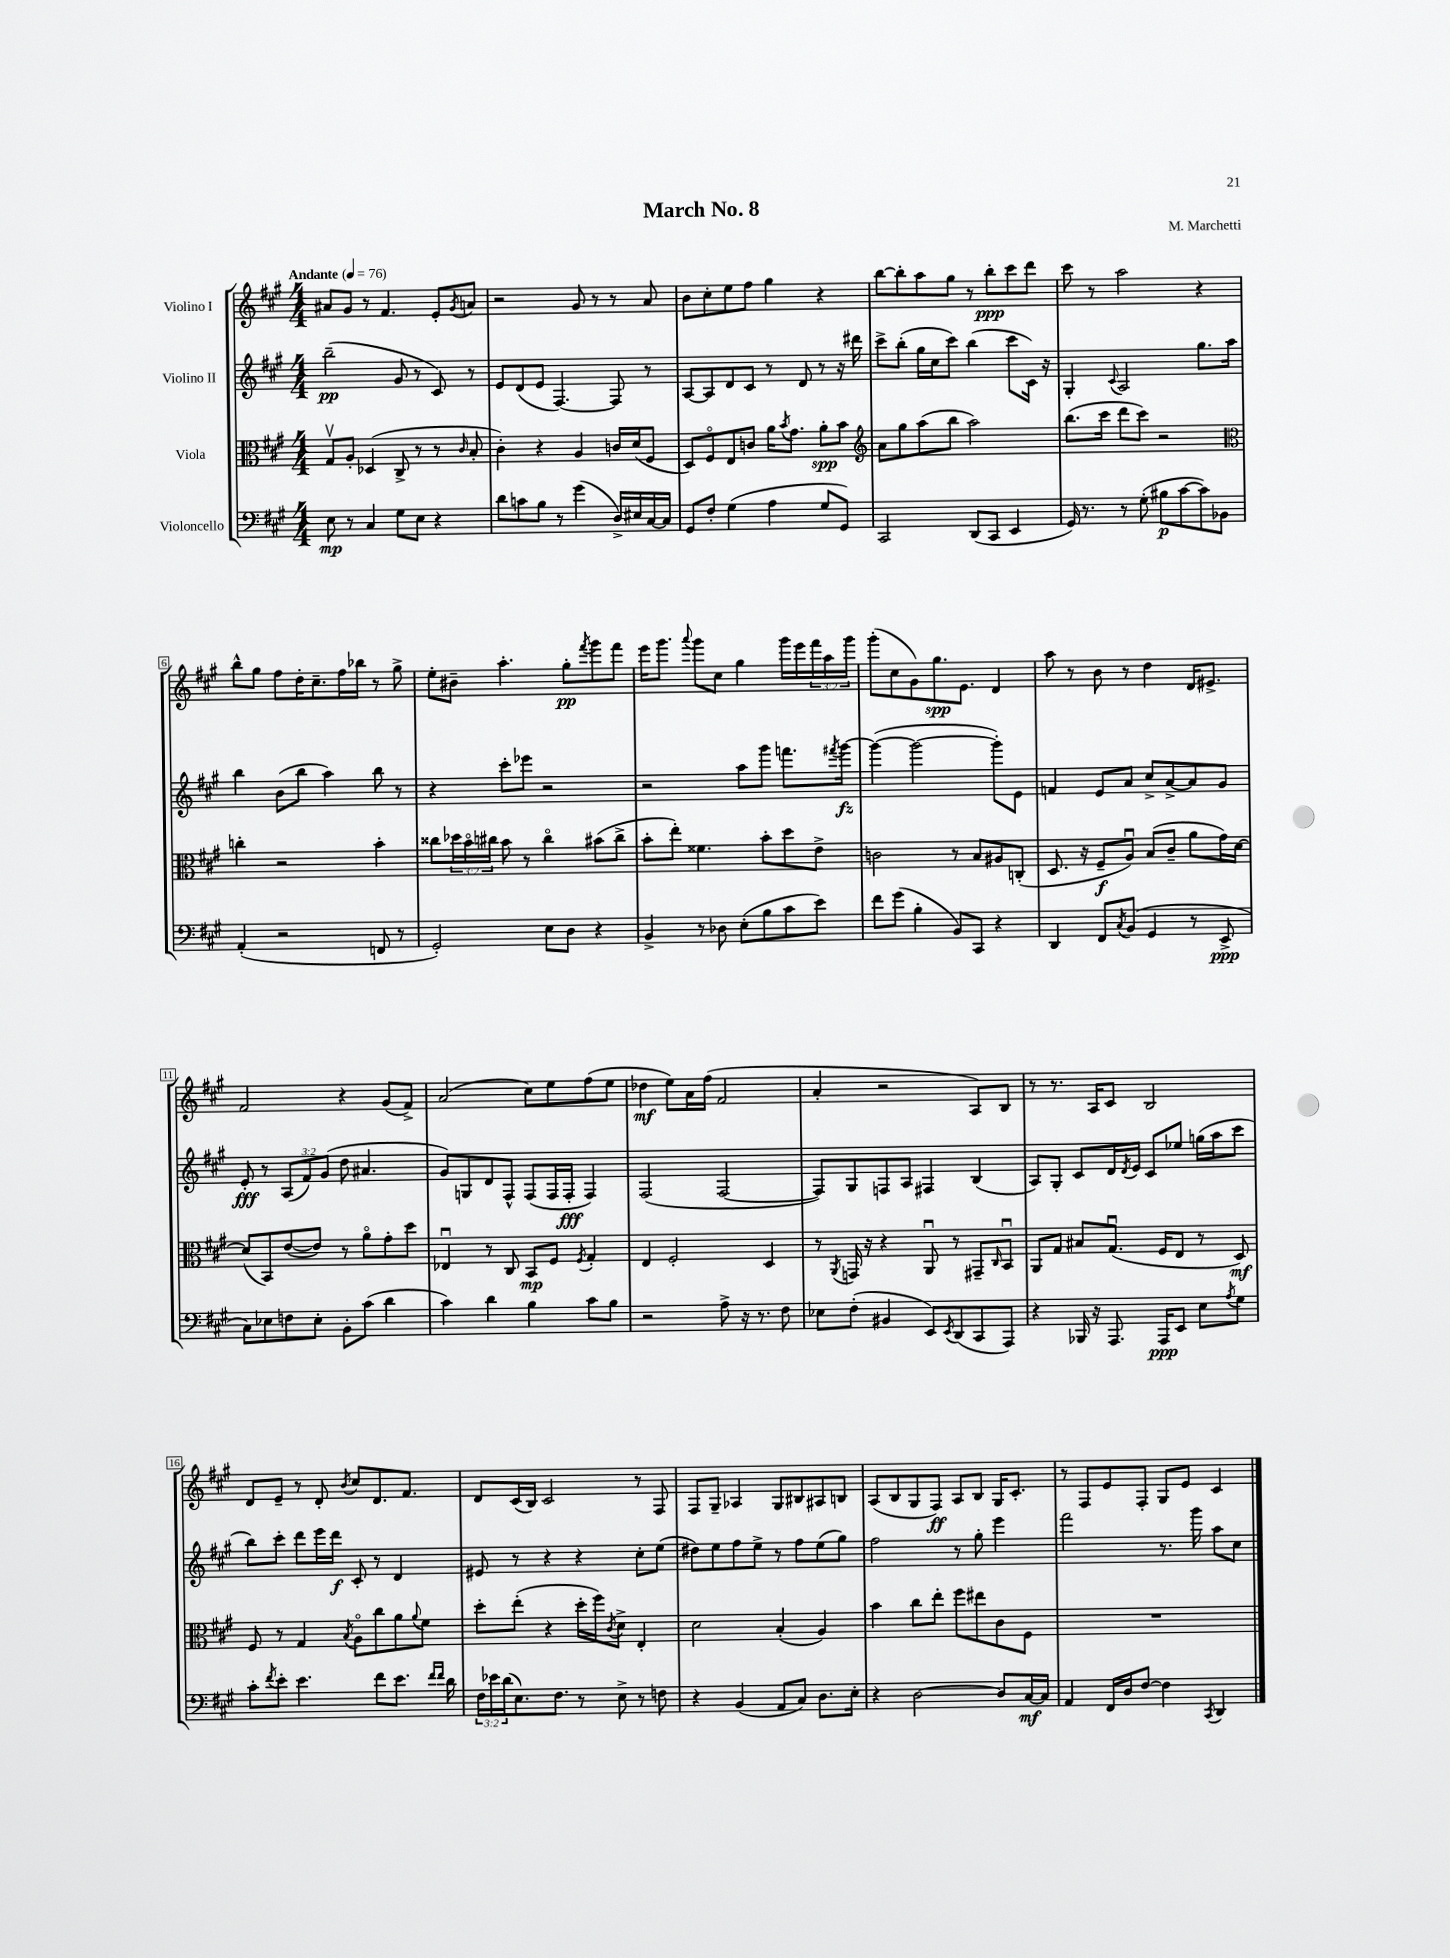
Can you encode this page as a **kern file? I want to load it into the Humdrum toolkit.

**kern	**dynam	**kern	**dynam	**kern	**dynam	**kern	**dynam
*part4	*part4	*part3	*part3	*part2	*part2	*part1	*part1
*staff4	*staff4	*staff3	*staff3	*staff2	*staff2	*staff1	*staff1
*I"Violoncello	*	*I"Viola	*	*I"Violino II	*	*I"Violino I	*
*clefF4	*	*clefC3	*	*clefG2	*	*clefG2	*
*k[f#c#g#]	*	*k[f#c#g#]	*	*k[f#c#g#]	*	*k[f#c#g#]	*
*M4/4	*	*M4/4	*	*M4/4	*	*M4/4	*
*MM76	*	*MM76	*	*MM76	*	*MM76	*
=1	=1	=1	=1	=1	=1	=1	=1
!	!	!	!	!	!	!LO:TX:a:B:t=Andante	!
8E\	mp	8G#v/L	.	(2bb~\	pp	8a#X/L	.
8r	.	8A'/J	.	.	.	8g#/J	.
4C#/	.	(4D-X/	.	.	.	8r	.
.	.	.	.	.	.	4.f#/	.
8G#\L	.	8C#^/	.	8g#/	.	.	.
8E\J	.	8r	.	8r	.	.	.
4r	.	8r	.	8c#/)	.	8e'/L	.
.	.	16qqc#/	.	.	.	8qg#/	.
.	.	8B'/	.	8r	.	8an/J	.
=2	=2	=2	=2	=2	=2	=2	=2
8d\L	.	4c#'\)	.	8e/L	.	2r	.
8cn\	.	.	.	(8d/	.	.	.
8B\J	.	4r	.	8e/J	.	.	.
8r	.	.	.	[4.F#/)	.	.	.
(4g#\	.	4A/	.	.	.	8g#/	.
.	.	.	.	.	.	8r	.
16D^/LL)	.	16cn/LL	.	8F#/]	.	8r	.
16E#X/	.	(16d/J	.	.	.	.	.
[16C#/	.	8F#/J	.	8r	.	8a/	.
16C#/JJ]	.	.	.	.	.	.	.
=3	=3	=3	=3	=3	=3	=3	=3
8GG#/L	.	8D/L)	.	[8A/L	.	8b\L	.
8F#'/J	.	8F#/	.	8A/]	.	8cc#'\	.
(4G#\	.	8E/	.	8d/	.	8ee\	.
.	.	8cn/J	.	8c#/J	.	8ff#\J	.
4A\	.	16a\KL	.	8r	.	4gg#\	.
.	.	8qb/	.	.	.	.	.
.	.	8.g#\J	.	.	.	.	.
.	.	.	.	8d/	.	.	.
8G#/L	.	8a'\L	spp	8r	.	4r	.
8GG#/J)	.	8b\J	.	16r	.	.	.
.	.	.	.	16ddd#X\	.	.	.
=4	=4	=4	=4	=4	=4	=4	=4
*	*	*clefG2	*	*	*	*	*
2CC#/	.	8a\L	.	8ccc#^\L	.	[8bb\L	.
.	.	8gg#\	.	(8bb'\J	.	8bb'\]	.
.	.	(8aa\	.	16gg#\LL	.	8aa\	.
.	.	.	.	16cc#\J	.	.	.
.	.	8bb\J	.	8ccc#\J)	.	8gg#\J	.
(8DD/L	.	2aa\)	.	(4bb\	.	8r	.
8CC#/J	.	.	.	.	.	8bb'\L	ppp
4EE/	.	.	.	8ccc#\L	.	8ccc#\	.
.	.	.	.	16c#\Jk)	.	8ddd\J	.
.	.	.	.	16r	.	.	.
=5	=5	=5	=5	=5	=5	=5	=5
16GG#/)	.	(8.bb\L	.	4G#'/	.	8ccc#\	.
8.r	.	.	.	.	.	.	.
.	.	.	.	.	.	8r	.
.	.	16ccc#\Jk	.	.	.	.	.
.	.	.	.	8qqc#/	.	.	.
8r	.	8ddd\L	.	2A/	.	2aa\	.
(8G#'\	.	8ccc#\J)	.	.	.	.	.
8B#X\L	p	2r	.	.	.	.	.
[8c#\	.	.	.	.	.	.	.
8c#\])	.	.	.	8.gg#\L	.	4r	.
8BB-X\J	.	.	.	.	.	.	.
.	.	.	.	16aa\Jk	.	.	.
!!LO:LB:g=z
=6	=6	=6	=6	=6	=6	=6	=6
*	*	*clefC3	*	*	*	*	*
(4AA'/	.	4ccn'\	.	4bb\	.	8bb^^\L	.
.	.	.	.	.	.	8gg#\J	.
2r	.	2r	.	(8b\L	.	8ff#\L	.
.	.	.	.	8bb\J	.	16dd'\K	.
.	.	.	.	.	.	8.cc#~\	.
.	.	.	.	4aa\)	.	.	.
.	.	.	.	.	.	16ff#\L	.
.	.	.	.	.	.	16bb-X\JJ	.
8FFn/	.	4b'\	.	8bb\	.	8r	.
8r	.	.	.	8r	.	8gg#^\	.
=7	=7	=7	=7	=7	=7	=7	=7
2GG#'/)	.	8cc##X\L	.	4r	.	8ee'\L	.
.	.	24dd-X\L	.	.	.	8b#X~\J	.
.	.	24b\	.	.	.	.	.
.	.	24cc#X\JJ	.	.	.	.	.
.	.	8b\	.	8ccc#'\L	.	4.aa'\	.
.	.	8r	.	8eee-X\J	.	.	.
8E\L	.	4cc#\	.	2r	.	.	.
8D\J	.	.	.	.	.	8gg#'\L	pp
.	.	.	.	.	.	8qfff#/	.
4r	.	(8b#X\L	.	.	.	8ggg#\	.
.	.	8cc#^\J	.	.	.	8fff#\J	.
=8	=8	=8	=8	=8	=8	=8	=8
4BB^/	.	8b'\L	.	2r	.	16eee\KL	.
.	.	.	.	.	.	8.ggg#\J	.
.	.	8ee'\J)	.	.	.	.	.
.	.	.	.	.	.	8qqaaa/	.
8r	.	4.f##X\	.	.	.	8ggg#\L	.
8D-X\	.	.	.	.	.	8cc#\J	.
(8E'\L	.	.	.	8aa\L	.	4gg#\	.
8B\	.	8b'\L	.	8ggg#\J	.	.	.
8c#\	.	8dd\	.	8.fffn\L	.	16ggg#\LL	.
.	.	.	.	.	.	16eee\	.
8e\J)	.	8e^\J	.	.	.	24fff#\	.
.	.	.	.	.	.	24aa\	.
.	.	.	.	8qfff#X/	.	.	.
.	.	.	.	[16ggg#\Jk	fz	.	.
.	.	.	.	.	.	24ggg#\JJ	.
=9	=9	=9	=9	=9	=9	=9	=9
8f#\L	.	2cn\	.	(4ggg#\_	.	(8ggg#'\L	.
(8g#\J	.	.	.	.	.	8cc#\	.
4B'\	.	.	.	2ggg#\_	.	8g#\)	.
.	.	.	.	.	.	8.gg#\	spp
8BB/L)	.	8r	.	.	.	.	.
.	.	.	.	.	.	8.e\J	.
8CC#/J	.	8B/L	.	.	.	.	.
4r	.	8A#X/	.	8ggg#'\L])	.	4d/	.
.	.	(8Cn'/J	.	8e\J	.	.	.
=10	=10	=10	=10	=10	=10	=10	=10
4DD/	.	8.D/	.	4fn/	.	8aa\	.
.	.	.	.	.	.	8r	.
.	.	16r	.	.	.	.	.
8FF#/L	.	8F#~/L	f	8e/L	.	8b\	.
8qC#/	.	.	.	.	.	.	.
(8BB/J	.	8Au/J)	.	8a/J	.	8r	.
4GG#/	.	(8B/L	.	8cc#^/L	.	4dd\	.
.	.	8c#~/J	.	[8a^/	.	.	.
8r	.	8a\L	.	8a/]	.	16d/KL	.
.	.	.	.	.	.	8.e#X^/J	.
8EE^/	ppp	16g#\L)	.	8g#/J	.	.	.
.	.	[16d\JJ	.	.	.	.	.
!!LO:LB:g=z
=11	=11	=11	=11	=11	=11	=11	=11
8C#\L)	.	(8d/L]	.	8e'/	fff	2f#/	.
8E-X\	.	8BB/)	.	8r	.	.	.
8Fn\	.	([8e/	.	(12A/L	.	.	.
.	.	.	.	12f#/)	.	.	.
8E-'\J	.	8e/J])	.	.	.	.	.
.	.	.	.	(12g#/J	.	.	.
8BB'\L	.	8r	.	8dd\	.	4r	.
(8c#\J	.	8a\L	.	4.a#X/	.	.	.
4d\	.	8g#'\	.	.	.	(8g#/L	.
.	.	8dd\J	.	.	.	8f#^/J)	.
=12	=12	=12	=12	=12	=12	=12	=12
4c#\)	.	4E-Xu/	.	8g#/L)	.	(2a/	.
.	.	.	.	8Gn/	.	.	.
4d\	.	8r	.	8d/	.	.	.
.	.	8C#/	.	8F#^^/J	.	.	.
4B\	.	8BB/L	mp	(8F#/L	.	8cc#\L)	.
.	.	8F#/J	.	16F#/L	.	8ee\	.
.	.	.	.	16F#'/JJ	fff	.	.
.	.	8qF#/	.	.	.	.	.
8c#\L	.	4G#'/	.	4F#/)	.	(8ff#\	.
8B\J	.	.	.	.	.	8ee\J	.
=13	=13	=13	=13	=13	=13	=13	=13
2r	.	4E/	.	(2F#/	.	4dd-X\	mf
.	.	2F#'/	.	.	.	8ee\L)	.
.	.	.	.	.	.	16a\L	.
.	.	.	.	.	.	(16ff#\JJ	.
8A^\	.	.	.	[2F#/	.	2f#/	.
16r	.	.	.	.	.	.	.
8.r	.	.	.	.	.	.	.
.	.	4D/	.	.	.	.	.
8F#\	.	.	.	.	.	.	.
=14	=14	=14	=14	=14	=14	=14	=14
8E-X\L	.	8r	.	8F#/L])	.	4a'/	.
.	.	8qAA/	.	.	.	.	.
(8F#'\J	.	16GGn/	.	8G#/	.	.	.
.	.	16r	.	.	.	.	.
4BB#X/	.	4r	.	8Fn/	.	2r	.
.	.	.	.	8A/J	.	.	.
8EE/L)	.	8AAu/	.	4F#X/	.	.	.
8qEE/	.	.	.	.	.	.	.
(8DD/	.	8r	.	.	.	.	.
8CC#/	.	8GG#X~/L	.	(4B/	.	8A/L)	.
.	.	16qqC#/	.	.	.	.	.
8AAA/J)	.	8BBu/J	.	.	.	8B/J	.
=15	=15	=15	=15	=15	=15	=15	=15
4r	.	8AA/L	.	8A/L)	.	8r	.
.	.	8G#/J	.	8G#'/J	.	8.r	.
16BBB-X/	.	8B#X/L	.	8c#/L	.	.	.
16r	.	.	.	.	.	16A/KL	.
8.AAA/	.	(8.G#u/J	.	16d/L	.	8c#/J	.
.	.	.	.	8qd/	.	.	.
.	.	.	.	16e/JJ	.	.	.
.	.	.	.	8c#/L	.	2B/	.
16AAA/KL	ppp	16F#/KL	.	.	.	.	.
8EE/J	.	8E/J	.	8ee-X/J	.	.	.
8E\L	.	8r	.	(16ggn\LL	.	.	.
.	.	.	.	16aa\J	.	.	.
8qA/	.	.	.	.	.	.	.
8G#\J	.	8D/)	mf	8ccc#\J	.	.	.
!!LO:LB:g=z
=16	=16	=16	=16	=16	=16	=16	=16
8c#'\L	.	8F#/	.	8bb\L)	.	8d/L	.
8qf#/	.	.	.	.	.	.	.
8e'\J	.	8r	.	8ccc#'\J	.	8e~/J	.
4.e\	.	4G#/	.	8ddd\L	.	8r	.
.	.	.	.	16eee\L	.	8d'/	.
.	.	.	.	16ddd\JJ	f	.	.
.	.	8qB/	.	.	.	8qb/	.
.	.	8A\L	.	8c#'/	.	8cc#/L	.
8f#\L	.	8cc#\	.	8r	.	8.d/	.
8.e\J	.	8a\	.	4d/	.	.	.
.	.	.	.	.	.	8.f#/J	.
.	.	8qqa/	.	.	.	.	.
.	.	8f#\J	.	.	.	.	.
16qqf#/LL	.	.	.	.	.	.	.
16qqf#/JJ	.	.	.	.	.	.	.
16d\	.	.	.	.	.	.	.
=17	=17	=17	=17	=17	=17	=17	=17
24F#\LL	.	8dd'\L	.	8e#X/	.	8d/L	.
24e-X\	.	.	.	.	.	.	.
(24d\J	.	.	.	.	.	.	.
8.E\)	.	(8ee'\J	.	8r	.	(16c#/L	.
.	.	.	.	.	.	16B/JJ)	.
.	.	4r	.	4r	.	2c#/	.
8.F#\J	.	.	.	.	.	.	.
8r	.	16dd'\LL	.	4r	.	.	.
.	.	16ff#\J)	.	.	.	.	.
.	.	8qc#/	.	.	.	.	.
8E^\	.	8d^\J	.	.	.	.	.
8r	.	4E'/	.	8cc#'\L	.	8r	.
8Fn\	.	.	.	(8ee\J	.	8F#/	.
=18	=18	=18	=18	=18	=18	=18	=18
4r	.	2d\	.	8dd#X\L)	.	8F#/L	.
.	.	.	.	8ee\	.	8G#~/J	.
(4BB/	.	.	.	8ff#\	.	4A-X/	.
.	.	.	.	8ee^\J	.	.	.
8AA/L	.	(4B'/	.	8r	.	8G#/L	.
8C#/J)	.	.	.	8ff#\L	.	8B#X/	.
8.D\L	.	4A/)	.	(8ee\	.	8A#X/	.
.	.	.	.	8gg#\J)	.	8Bn/J	.
16E'\Jk	.	.	.	.	.	.	.
=19	=19	=19	=19	=19	=19	=19	=19
4r	.	4b\	.	2ff#\	.	(8A/L	.
.	.	.	.	.	.	8B/	.
[2D\	.	8cc#\L	.	.	.	8G#/	.
.	.	8ee'\J	.	.	.	8F#/J)	ff
.	.	8ff#\L	.	8r	.	8A/L	.
.	.	8ee#X\	.	8gg#'\	.	8B/J	.
8D/L]	.	8c#\	.	4eee\	.	16G#/KL	.
.	.	.	.	.	.	8.c#'/J	.
[16C#/L	mf	8F#\J	.	.	.	.	.
16C#/JJ]	.	.	.	.	.	.	.
=20	=20	=20	=20	=20	=20	=20	=20
4AA/	.	1r	.	2fff#\	.	8r	.
.	.	.	.	.	.	8F#/L	.
16FF#/LL	.	.	.	.	.	8e/	.
16D/J	.	.	.	.	.	.	.
[8F#/J	.	.	.	.	.	8F#'/J	.
4F#\]	.	.	.	8.r	.	8G#/L	.
.	.	.	.	.	.	8e/J	.
.	.	.	.	16ggg#\	.	.	.
8qCC#/	.	.	.	.	.	.	.
4DD/	.	.	.	8aa\L	.	4c#/	.
.	.	.	.	8cc#\J	.	.	.
==	==	==	==	==	==	==	==
*-	*-	*-	*-	*-	*-	*-	*-
